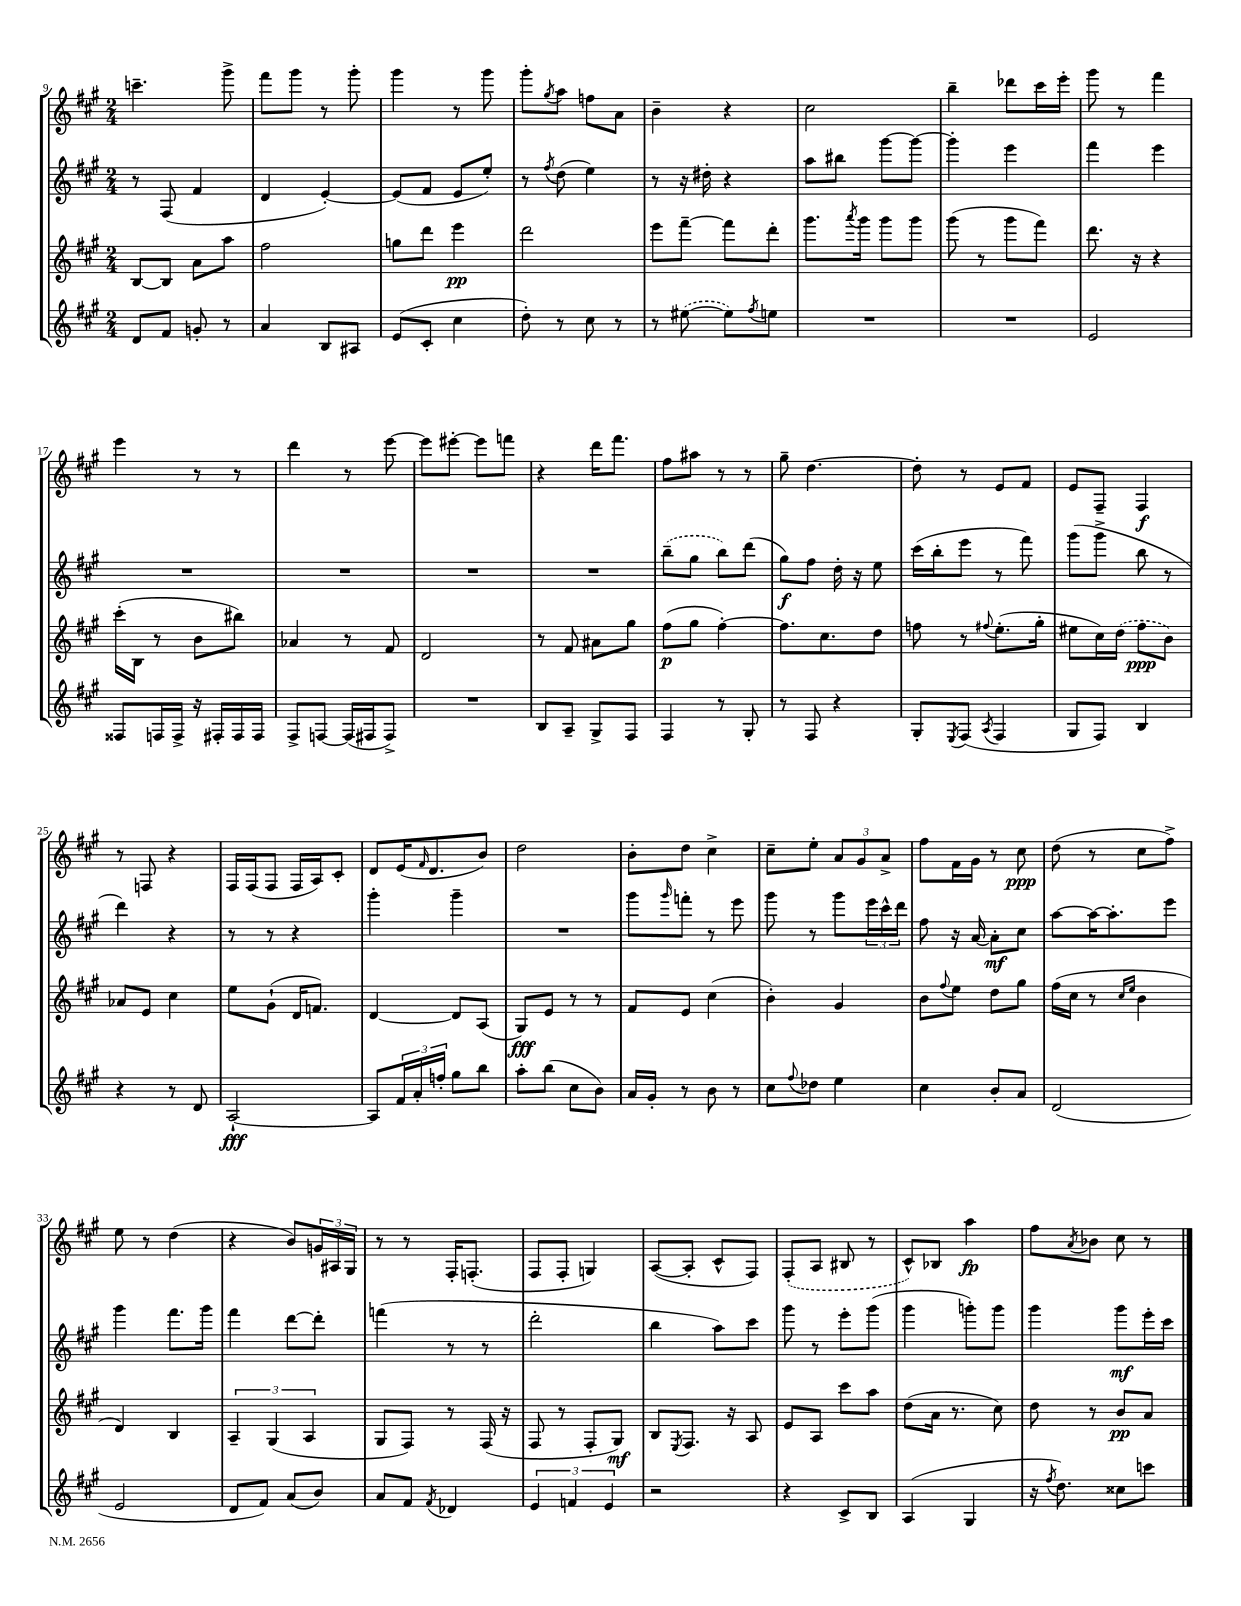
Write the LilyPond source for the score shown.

<<
\new StaffGroup <<
\new Staff = "s0" {
    \clef treble \key a \major \numericTimeSignature \time 2/4
    c'''4.-- gis'''8-> |
    fis'''8 gis'''8 r8 gis'''8-. |
    gis'''4 r8 gis'''8 |
    gis'''8-. \acciaccatura { gis''8 } a''8 f''8 a'8 |
    b'4-- r4 |
    cis''2 |
    b''4-- des'''8 cis'''16 e'''16-. |
    gis'''8 r8 fis'''4 |
    e'''4 r8 r8 |
    d'''4 r8 e'''8~ |
    e'''8 eis'''8~-. eis'''8 f'''8 |
    r4 d'''16 fis'''8. |
    fis''8 ais''8 r8 r8 |
    gis''8-- d''4.~ |
    d''8-. r8 e'8 fis'8 |
    e'8 fis8-- fis4\f |
    r8 f8 r4 |
    fis16 fis16( fis8 fis16 a16) cis'8-. |
    d'8 e'16( \grace { fis'16 } d'8. b'8) |
    d''2 |
    b'8-. d''8 cis''4-> |
    cis''8-- e''8-. \tuplet 3/2 { a'8 gis'8 a'8-> } |
    fis''8 fis'16 gis'16 r8 cis''8\ppp |
    d''8( r8 cis''8 fis''8->) |
    e''8 r8 d''4( |
    r4 b'8) \tuplet 3/2 { g'16 ais16 gis16 } |
    r8 r8 fis16-. f8.-.( |
    fis8 fis8-. g4) |
    a8~( a8-. cis'8-^ fis8) |
    \once \slurDashed fis8-.( a8 bis8 r8 |
    cis'8-^) bes8 a''4\fp |
    fis''8 \acciaccatura { a'8 } bes'8 cis''8 r8 \bar "|." |
}
\new Staff = "s1" {
    \clef treble \key a \major \numericTimeSignature \time 2/4
    r8 fis8( fis'4 |
    d'4 e'4~-.) |
    e'8( fis'8 e'8 e''8-.) |
    r8 \acciaccatura { fis''8 } d''8( e''4) |
    r8 r16 dis''16-. r4 |
    a''8 bis''8 gis'''8~ gis'''8~ |
    gis'''4-. e'''4 |
    fis'''4 e'''4 |
    R2 |
    R2 |
    R2 |
    R2 |
    \once \slurDashed b''8--( gis''8 b''8) d'''8( |
    gis''8\f) fis''8 d''16-. r16 e''8 |
    cis'''16( b''16-. e'''8 r8 fis'''8) |
    gis'''8( gis'''8-> b''8 r8 |
    d'''4) r4 |
    r8 r8 r4 |
    gis'''4-. gis'''4-- |
    R2 |
    gis'''8 \grace { gis'''16 } f'''8-. r8 e'''8 |
    gis'''8 r8 gis'''8 \tuplet 3/2 { e'''16 cis'''16-^ d'''16 } |
    fis''8 r16 a'16~ a'8-.\mf cis''8 |
    a''8~ a''16~ a''8.-. e'''8 |
    gis'''4 fis'''8. gis'''16 |
    fis'''4 d'''8~ d'''8-. |
    f'''4( r8 r8 |
    d'''2-. |
    b''4 a''8) cis'''8 |
    gis'''8 r8 e'''8-. gis'''8( |
    gis'''4 g'''8-.) g'''8 |
    gis'''4 gis'''8\mf e'''16-. cis'''16 \bar "|." |
}
\new Staff = "s2" {
    \clef treble \key a \major \numericTimeSignature \time 2/4
    b8~ b8 a'8 a''8 |
    fis''2 |
    g''8 d'''8 e'''4\pp |
    d'''2 |
    e'''8 fis'''8~-- fis'''8 d'''8-. |
    gis'''8. \acciaccatura { a'''8 } gis'''16 gis'''8 gis'''8 |
    gis'''8( r8 gis'''8 fis'''8) |
    d'''8. r16 r4 |
    cis'''16-.( b16 r8 b'8 bis''8) |
    aes'4 r8 fis'8 |
    d'2 |
    r8 fis'8 ais'8 gis''8 |
    fis''8\p( gis''8 fis''4~-.) |
    fis''8. cis''8. d''8 |
    f''8 r8 \appoggiatura { fis''8 } e''8.-.( gis''16-. |
    eis''8 cis''16) \once \slurDashed d''16( fis''8\ppp b'8) |
    aes'8 e'8 cis''4 |
    e''8 gis'8-!( d'16 f'8.) |
    d'4~ d'8 a8( |
    gis8\fff) e'8 r8 r8 |
    fis'8 e'8 cis''4( |
    b'4-.) gis'4 |
    b'8 \appoggiatura { fis''8 } e''8 d''8 gis''8 |
    fis''16( cis''16 r8 \grace { cis''16 e''16 } b'4 |
    d'4) b4 |
    \tuplet 3/2 { a4-- gis4( a4 } |
    gis8 fis8) r8 fis16( r16 |
    fis8 r8 fis8-. gis8\mf) |
    b8 \acciaccatura { e8 } fis8. r16 a8 |
    e'8 a8 cis'''8 a''8 |
    d''8( a'16 r8. cis''8) |
    d''8 r8 b'8\pp a'8 \bar "|." |
}
\new Staff = "s3" {
    \clef treble \key a \major \numericTimeSignature \time 2/4
    d'8 fis'8 g'8-. r8 |
    a'4 b8 ais8 |
    e'8( cis'8-. cis''4 |
    d''8-.) r8 cis''8 r8 |
    r8 \once \slurDashed eis''8~( eis''8) \acciaccatura { fis''8 } e''8 |
    R2 |
    R2 |
    e'2 |
    fisis8 f16 f16-> r16 fis16-. fis16 fis16 |
    fis8-> f8~ f16( fis16 fis8->) |
    R2 |
    b8 a8-- gis8-> fis8 |
    fis4 r8 gis8-. |
    r8 fis8 r4 |
    gis8-. \acciaccatura { e8 } fis8( \acciaccatura { a8 } fis4 |
    gis8 fis8) b4 |
    r4 r8 d'8 |
    a2~-!\fff |
    a8 \tuplet 3/2 { fis'16 a'16-. f''16-. } gis''8 b''8 |
    a''8-. b''8( cis''8 b'8) |
    a'16 gis'16-. r8 b'8 r8 |
    cis''8 \appoggiatura { fis''8 } des''8 e''4 |
    cis''4 b'8-. a'8 |
    d'2( |
    e'2 |
    d'8 fis'8) a'8( b'8) |
    a'8 fis'8 \acciaccatura { fis'8 } des'4 |
    \tuplet 3/2 { e'4 f'4 e'4 } |
    r2 |
    r4 cis'8-> b8 |
    a4( gis4 |
    r16 \acciaccatura { fis''8 } d''8.) cisis''8 c'''8 \bar "|." |
}
>>
>>
\layout { \context { \Score currentBarNumber = #9 } }
